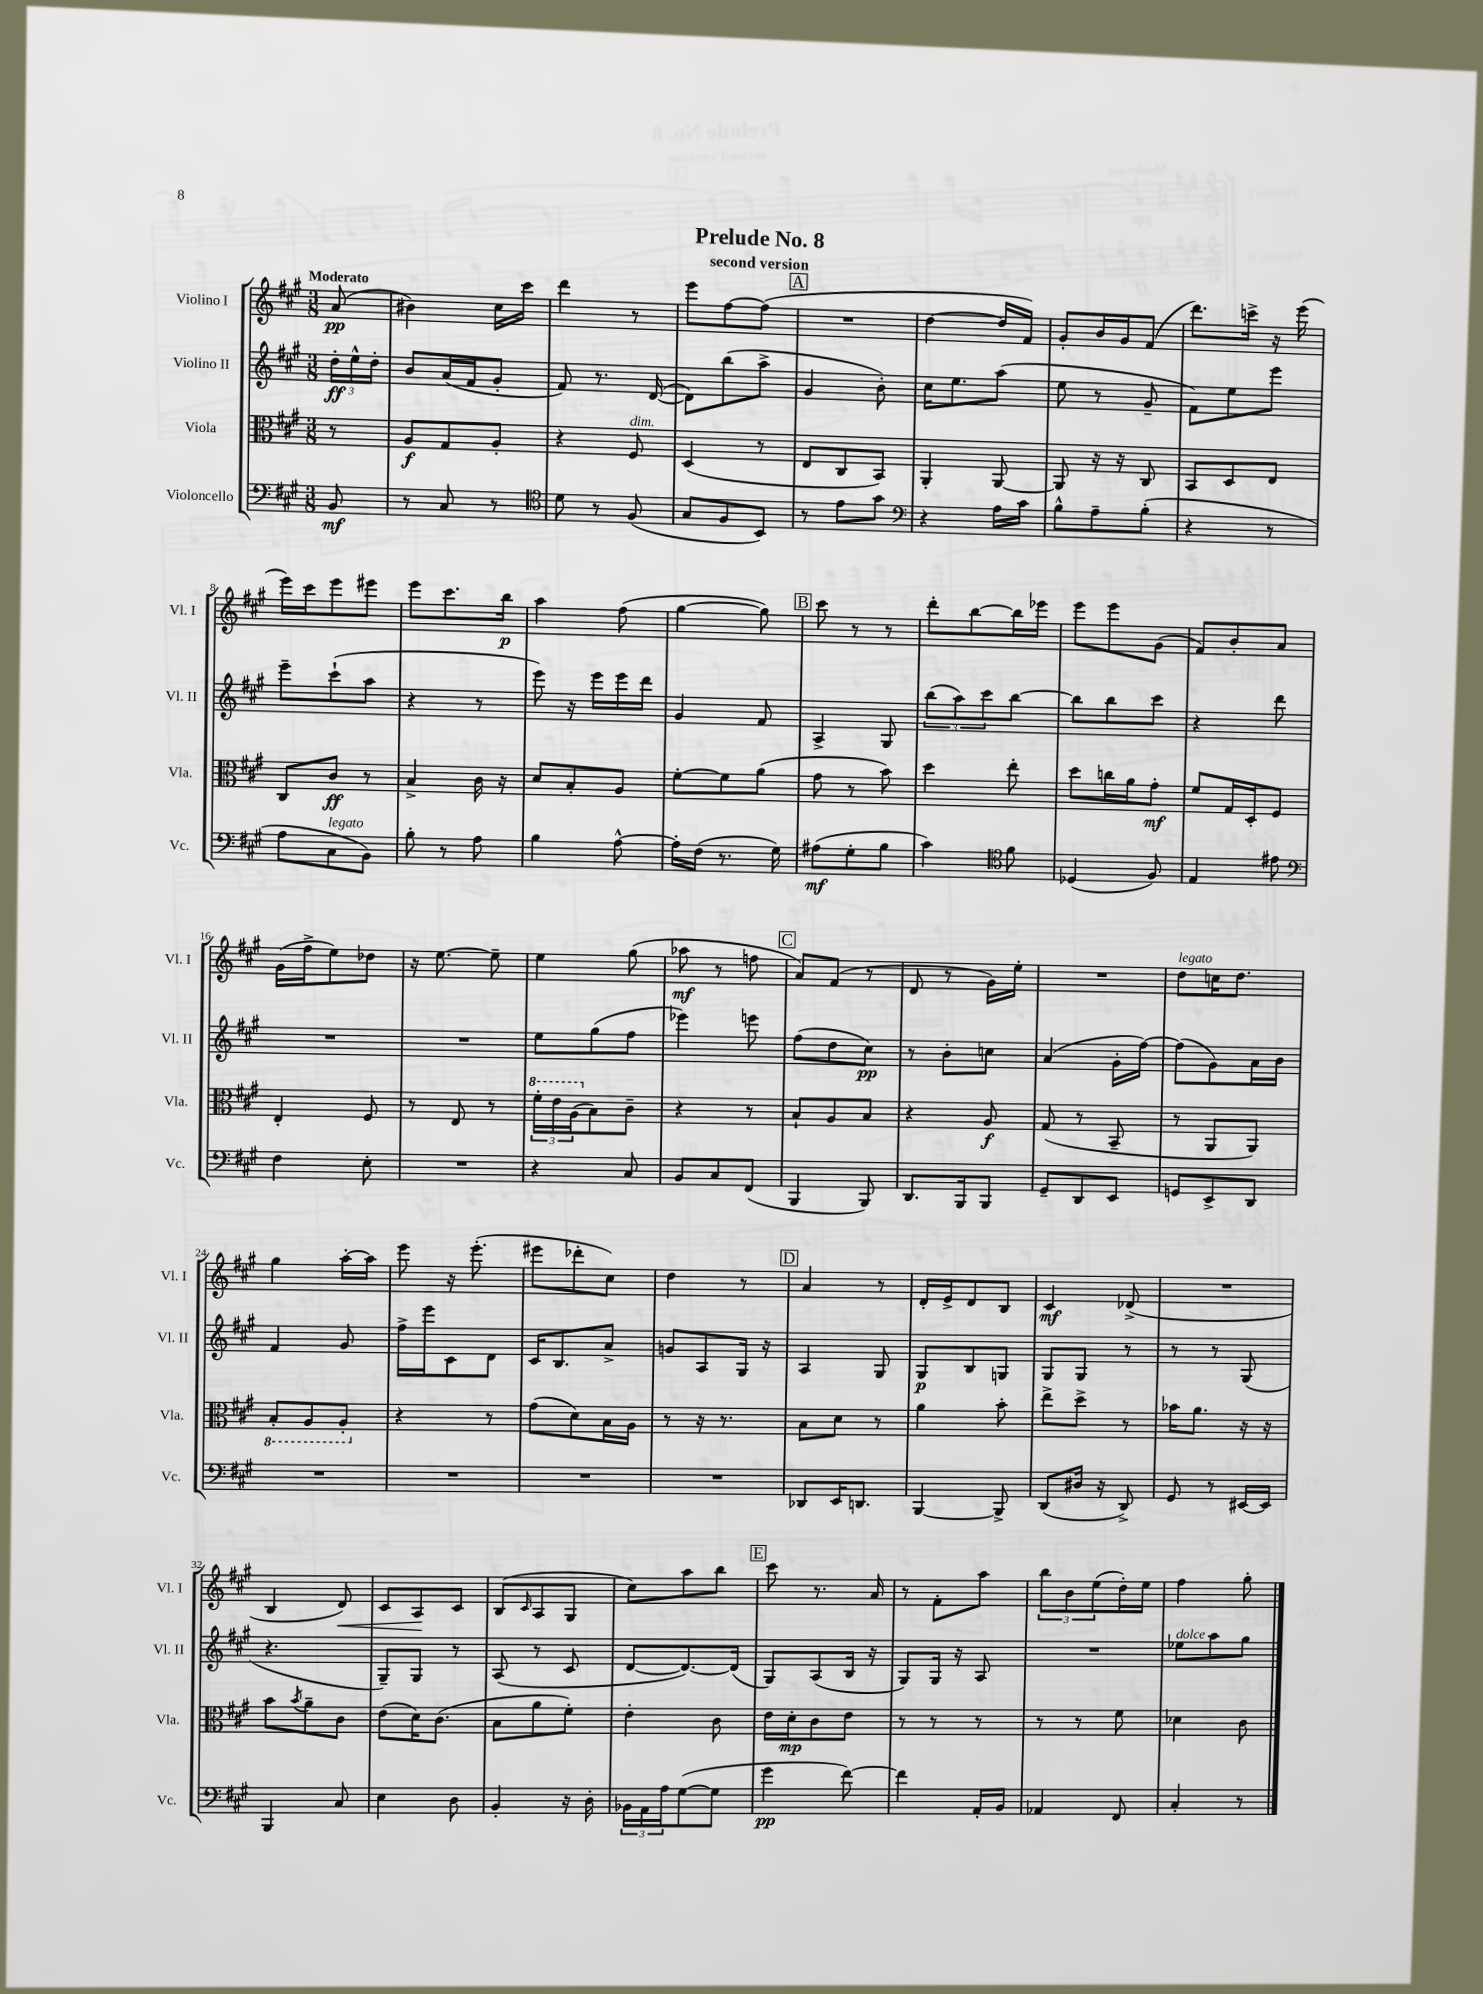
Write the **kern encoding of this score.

**kern	**dynam	**kern	**dynam	**kern	**dynam	**kern	**dynam
*part4	*part4	*part3	*part3	*part2	*part2	*part1	*part1
*staff4	*staff4	*staff3	*staff3	*staff2	*staff2	*staff1	*staff1
*I"Violoncello	*	*I"Viola	*	*I"Violino II	*	*I"Violino I	*
*I'Vc.	*	*I'Vla.	*	*I'Vl. II	*	*I'Vl. I	*
*clefF4	*	*clefC3	*	*clefG2	*	*clefG2	*
*k[f#c#g#]	*	*k[f#c#g#]	*	*k[f#c#g#]	*	*k[f#c#g#]	*
*M3/8	*	*M3/8	*	*M3/8	*	*M3/8	*
=	=	=	=	=	=	=	=
!	!	!	!	!	!	!LO:TX:a:B:t=Moderato	!
8BB/	mf	8r	.	24dd'\LL	ff	(8a/	pp
.	.	.	.	24ee^^\	.	.	.
.	.	.	.	24dd'\JJ	.	.	.
=1	=1	=1	=1	=1	=1	=1	=1
8r	.	8A/L	f	8b/L	.	4b#X\)	.
8C#/	.	8G#/	.	(16a/L	.	.	.
.	.	.	.	16f#/J	.	.	.
8r	.	8A'/J	.	8g#'/J	.	16cc#\LL	.
.	.	.	.	.	.	16ccc#\JJ	.
=2	=2	=2	=2	=2	=2	=2	=2
*clefC4	*	*	*	*	*	*	*
8d\	.	4r	.	8f#/)	.	4ddd\	.
8r	.	.	.	8.r	.	.	.
!	!	!LO:TX:a:i:t=dim.	!	!	!	!	!
(8F#/	.	8F#/	.	.	.	8r	.
.	.	.	.	([16d/	.	.	.
=3	=3	=3	=3	=3	=3	=3	=3
8G#/L	.	(4D/	.	8d\L])	.	8eee\L	.
8F#/	.	.	.	(8bb\	.	[8ff#\	.
8BB/J)	.	8r	.	8aa^\J	.	(8ff#\J]	.
!!LO:REH:place=s1:t=A
=4	=4	=4	=4	=4	=4	=4	=4
8r	.	8E/L	.	4g#/	.	4.r	.
8e\L	.	8C#/	.	.	.	.	.
8g#\J	.	8BB/J)	.	8b'\)	.	.	.
=5	=5	=5	=5	=5	=5	=5	=5
*clefF4	*	*	*	*	*	*	*
4r	.	4AA'/	.	16cc#\KL	.	[4dd\	.
.	.	.	.	8.ee\	.	.	.
16A\LL	.	[8AA/	.	(8aa\J	.	16dd/LL]	.
16c#\JJ	.	.	.	.	.	16f#/JJ)	.
=6	=6	=6	=6	=6	=6	=6	=6
8B^^\L	.	8AA/]	.	8ee\	.	8g#'/L	.
8A~\	.	16r	.	8r	.	16b/L	.
.	.	16r	.	.	.	16g#/J	.
(8B'\J	.	8C#/	.	8g#~/	.	(8f#/J	.
=7	=7	=7	=7	=7	=7	=7	=7
4r	.	8BB/L	.	8f#\L)	.	8.ddd\L)	.
.	.	8D/	.	8ee\	.	.	.
.	.	.	.	.	.	16cccn^\Jk	.
8r	.	8E/J	.	8eee\J	.	16r	.
.	.	.	.	.	.	(16eee\	.
!!LO:LB:g=z
=8	=8	=8	=8	=8	=8	=8	=8
8A\L	.	8C#/L	.	8eee~\L	.	16eee\LL)	.
.	.	.	.	.	.	16ccc#\J	.
!LO:TX:a:i:t=legato	!	!	!	!	!	!	!
8C#\	.	8c#/J	ff	(8ccc#`\	.	8eee\	.
8BB\J)	.	8r	.	8aa\J	.	8eee#X\J	.
=9	=9	=9	=9	=9	=9	=9	=9
8B'\	.	4B^/	.	4r	.	8eee\L	.
8r	.	.	.	.	.	8.ccc#\	.
8A\	.	16c#\	.	8r	.	.	.
.	.	16r	.	.	.	16bb\Jk	p
=10	=10	=10	=10	=10	=10	=10	=10
4B\	.	8d/L	.	8eee\)	.	4aa\	.
.	.	8B'/	.	16r	.	.	.
.	.	.	.	16eee\LL	.	.	.
[8A^^\	.	8A/J	.	16eee\	.	(8ff#\	.
.	.	.	.	16ddd\JJ	.	.	.
=11	=11	=11	=11	=11	=11	=11	=11
16A'\LL]	.	[8f#'\L	.	4g#/	.	[4gg#\	.
(16F#\JJ	.	.	.	.	.	.	.
8.r	.	8f#\]	.	.	.	.	.
.	.	(8a\J	.	8f#/	.	8gg#\])	.
16G#\)	.	.	.	.	.	.	.
!!LO:REH:place=s1:t=B
=12	=12	=12	=12	=12	=12	=12	=12
(8A#X\L	mf	8g#\	.	4A^/	.	8ccc#\	.
8G#'\	.	8r	.	.	.	8r	.
8B\J	.	8b\)	.	8G#/	.	8r	.
=13	=13	=13	=13	=13	=13	=13	=13
4c#\)	.	4dd\	.	(12bb\L	.	8ddd'\L	.
.	.	.	.	12aa\)	.	.	.
.	.	.	.	.	.	[8bb\	.
.	.	.	.	12ccc#\	.	.	.
*clefC4	*	*	*	*	*	*	*
8f#\	.	8ee'\	.	[8bb\J	.	16bb\L]	.
.	.	.	.	.	.	16eee-X\JJ	.
=14	=14	=14	=14	=14	=14	=14	=14
(4D-X/	.	8dd\L	.	8bb\L]	.	8eee\L	.
.	.	16ccn\L	.	8bb\	.	8eee\	.
.	.	16a\J	.	.	.	.	.
8F#/)	.	8g#'\J	mf	8ccc#\J	.	(8g#\J	.
=15	=15	=15	=15	=15	=15	=15	=15
4E/	.	8f#/L	.	4r	.	8f#/L)	.
.	.	16G#/L	.	.	.	8b'/	.
.	.	16D'/J	.	.	.	.	.
8e#X\	.	8F#/J	.	8ddd\	.	8a/J	.
!!LO:LB:g=z
=16	=16	=16	=16	=16	=16	=16	=16
*clefF4	*	*	*	*	*	*	*
4F#\	.	4E'/	.	4.r	.	(16g#\LL	.
.	.	.	.	.	.	16ff#^\J	.
.	.	.	.	.	.	8ee\)	.
8E'\	.	8F#/	.	.	.	8dd-X\J	.
=17	=17	=17	=17	=17	=17	=17	=17
4.r	.	8r	.	4.r	.	16r	.
.	.	.	.	.	.	[8.ee\	.
.	.	8E/	.	.	.	.	.
.	.	8r	.	.	.	8ee~\]	.
=18	=18	=18	=18	=18	=18	=18	=18
*	*	*8va	*	*	*	*	*
4r	.	24ff#'\LL	.	8ee\L	.	4ee\	.
.	.	24ee\	.	.	.	.	.
.	.	(24a\J	.	.	.	.	.
*	*	*X8va	*	*	*	*	*
.	.	8B\)	.	(8gg#\	.	.	.
8C#/	.	8c#~\J	.	8ff#\J	.	(8gg#\	.
=19	=19	=19	=19	=19	=19	=19	=19
8BB/L	.	4r	.	4eee-X\)	.	8aa-X\	mf
8C#/	.	.	.	.	.	8r	.
(8FF#/J	.	8r	.	8eeen\	.	8ffn\	.
!!LO:REH:place=s1:t=C
=20	=20	=20	=20	=20	=20	=20	=20
4BBB/	.	8B`/L	.	(8ff#\L	.	8a/L)	.
.	.	8A/	.	8dd\	.	(8f#/J	.
8BBB/)	.	8B/J	.	8cc#\J)	pp	8r	.
=21	=21	=21	=21	=21	=21	=21	=21
8.DD/L	.	4r	.	8r	.	8d/	.
.	.	.	.	8b'\L	.	8r	.
16BBB/k	.	.	.	.	.	.	.
8BBB/J	.	8A/	f	8ccn\J	.	16g#\LL)	.
.	.	.	.	.	.	16ee'\JJ	.
=22	=22	=22	=22	=22	=22	=22	=22
8GG#~/L	.	(8G#/	.	(4a/	.	4.r	.
8DD/	.	8r	.	.	.	.	.
8EE/J	.	8BB~/	.	16g#'\LL	.	.	.
.	.	.	.	[16ff#\JJ)	.	.	.
=23	=23	=23	=23	=23	=23	=23	=23
!	!	!	!	!	!	!LO:TX:a:i:t=legato	!
8GGn/L	.	8r	.	(8ff#\L]	.	8dd\L	.
8EE^/	.	8AA/L	.	8g#\)	.	16ccn\K	.
.	.	.	.	.	.	8.dd\J	.
8DD/J	.	8AA/J)	.	16a\L	.	.	.
.	.	.	.	16b\JJ	.	.	.
!!LO:LB:g=z
=24	=24	=24	=24	=24	=24	=24	=24
*	*	*8ba	*	*	*	*	*
4.r	.	8BB'/L	.	4f#/	.	4gg#\	.
.	.	8AA/	.	.	.	.	.
.	.	8AA'/J	.	8g#/	.	[16aa'\LL	.
.	.	.	.	.	.	16aa\JJ]	.
=25	=25	=25	=25	=25	=25	=25	=25
*	*	*X8ba	*	*	*	*	*
4.r	.	4r	.	16ff#^\LL	.	8eee\	.
.	.	.	.	16eee\J	.	.	.
.	.	.	.	8c#\	.	16r	.
.	.	.	.	.	.	(8.eee'\	.
.	.	8r	.	8d\J	.	.	.
=26	=26	=26	=26	=26	=26	=26	=26
4.r	.	(8g#\L	.	16c#/KL	.	8eee#X\L	.
.	.	.	.	8.B/	.	.	.
.	.	8d\)	.	.	.	8ddd-X'\	.
.	.	16B\L	.	8a^/J	.	8cc#\J)	.
.	.	16A\JJ	.	.	.	.	.
=27	=27	=27	=27	=27	=27	=27	=27
4.r	.	8r	.	8gn/L	.	4dd\	.
.	.	16r	.	8A/	.	.	.
.	.	8.r	.	.	.	.	.
.	.	.	.	16G#/Jk	.	8r	.
.	.	.	.	16r	.	.	.
!!LO:REH:place=s1:t=D
=28	=28	=28	=28	=28	=28	=28	=28
8DD-X/L	.	8B\L	.	4A/	.	4a/	.
16EE/K	.	8d\J	.	.	.	.	.
8.DDn/J	.	.	.	.	.	.	.
.	.	8r	.	8G#/	.	8r	.
=29	=29	=29	=29	=29	=29	=29	=29
[4BBB/	.	4a\	.	8G#/L	p	16d'/LL	.
.	.	.	.	.	.	16e^/J	.
.	.	.	.	8B/	.	8d/	.
8BBB^/]	.	8b'\	.	8Gn/J	.	8B/J	.
=30	=30	=30	=30	=30	=30	=30	=30
(8DD/L	.	8ee^\L	.	8G#/L	.	4c#/	mf
16D#X/Jk	.	8dd^\J	.	8G#/J	.	.	.
16r	.	.	.	.	.	.	.
8DD^/)	.	8r	.	8r	.	(8d-X^/	.
=31	=31	=31	=31	=31	=31	=31	=31
8GG#/	.	16b-X\KL	.	8r	.	4.r	.
.	.	8.a\J	.	.	.	.	.
8r	.	.	.	8r	.	.	.
[16EE#X/LL	.	16r	.	(8G#/	.	.	.
16EE#/JJ]	.	16r	.	.	.	.	.
!!LO:LB:g=z
=32	=32	=32	=32	=32	=32	=32	=32
4BBB/	.	8b\L	.	4.r	.	4B/	.
.	.	8qb/	.	.	.	.	.
.	.	8a~\	.	.	.	.	.
!	!	!	!	!	!	!	!LO:HP:b
8C#/	.	8c#\J	.	.	.	8d/)	<
=33	=33	=33	=33	=33	=33	=33	=33
4E\	.	(8e\L	.	8G#~/L)	.	8c#/L	.
.	.	16d\K)	.	8G#/J	.	8A/	.
.	.	(8.c#\J	.	.	.	.	.
8D\	.	.	.	8r	.	8c#/J	[
=34	=34	=34	=34	=34	=34	=34	=34
4BB'/	.	8B\L	.	(8A/	.	(8B/L	.
.	.	.	.	.	.	16qqc#/	.
.	.	8a\	.	8r	.	8A/	.
16r	.	8f#'\J)	.	8c#/	.	8G#/J	.
16D'\	.	.	.	.	.	.	.
=35	=35	=35	=35	=35	=35	=35	=35
24BB-X\LL	.	4e'\	.	[8d/L	.	8cc#\L)	.
24AA\	.	.	.	.	.	.	.
24A\J	.	.	.	.	.	.	.
([8G#\	.	.	.	8.d/_)	.	8aa\	.
8G#\J]	.	8c#\	.	.	.	8bb\J	.
.	.	.	.	(16d/Jk]	.	.	.
!!LO:REH:place=s1:t=E
=36	=36	=36	=36	=36	=36	=36	=36
4g#\	pp	16e\LL	.	8G#/L)	.	8ccc#\	.
.	.	16d'\J	mp	.	.	.	.
.	.	8c#\	.	(8A/	.	8.r	.
[8f#\)	.	8e\J	.	16B/Jk	.	.	.
.	.	.	.	16r	.	16a/	.
=37	=37	=37	=37	=37	=37	=37	=37
4f#\]	.	8r	.	8G#/L)	.	8r	.
.	.	8r	.	16G#/Jk	.	8f#'\L	.
.	.	.	.	16r	.	.	.
16AA'/LL	.	8r	.	8A/	.	8aa\J	.
16BB/JJ	.	.	.	.	.	.	.
=38	=38	=38	=38	=38	=38	=38	=38
4AA-X/	.	8r	.	4.r	.	12bb\L	.
.	.	.	.	.	.	12b\	.
.	.	8r	.	.	.	.	.
.	.	.	.	.	.	(12ee\	.
8FF#/	.	8f#\	.	.	.	16dd'\L)	.
.	.	.	.	.	.	16ee\JJ	.
=39	=39	=39	=39	=39	=39	=39	=39
!	!	!	!	!LO:TX:a:i:t=dolce	!	!	!
4C#'/	.	4d-X\	.	8ee-X\L	.	4ff#\	.
.	.	.	.	8aa\	.	.	.
8r	.	8c#\	.	8gg#\J	.	8gg#'\	.
==	==	==	==	==	==	==	==
*-	*-	*-	*-	*-	*-	*-	*-
